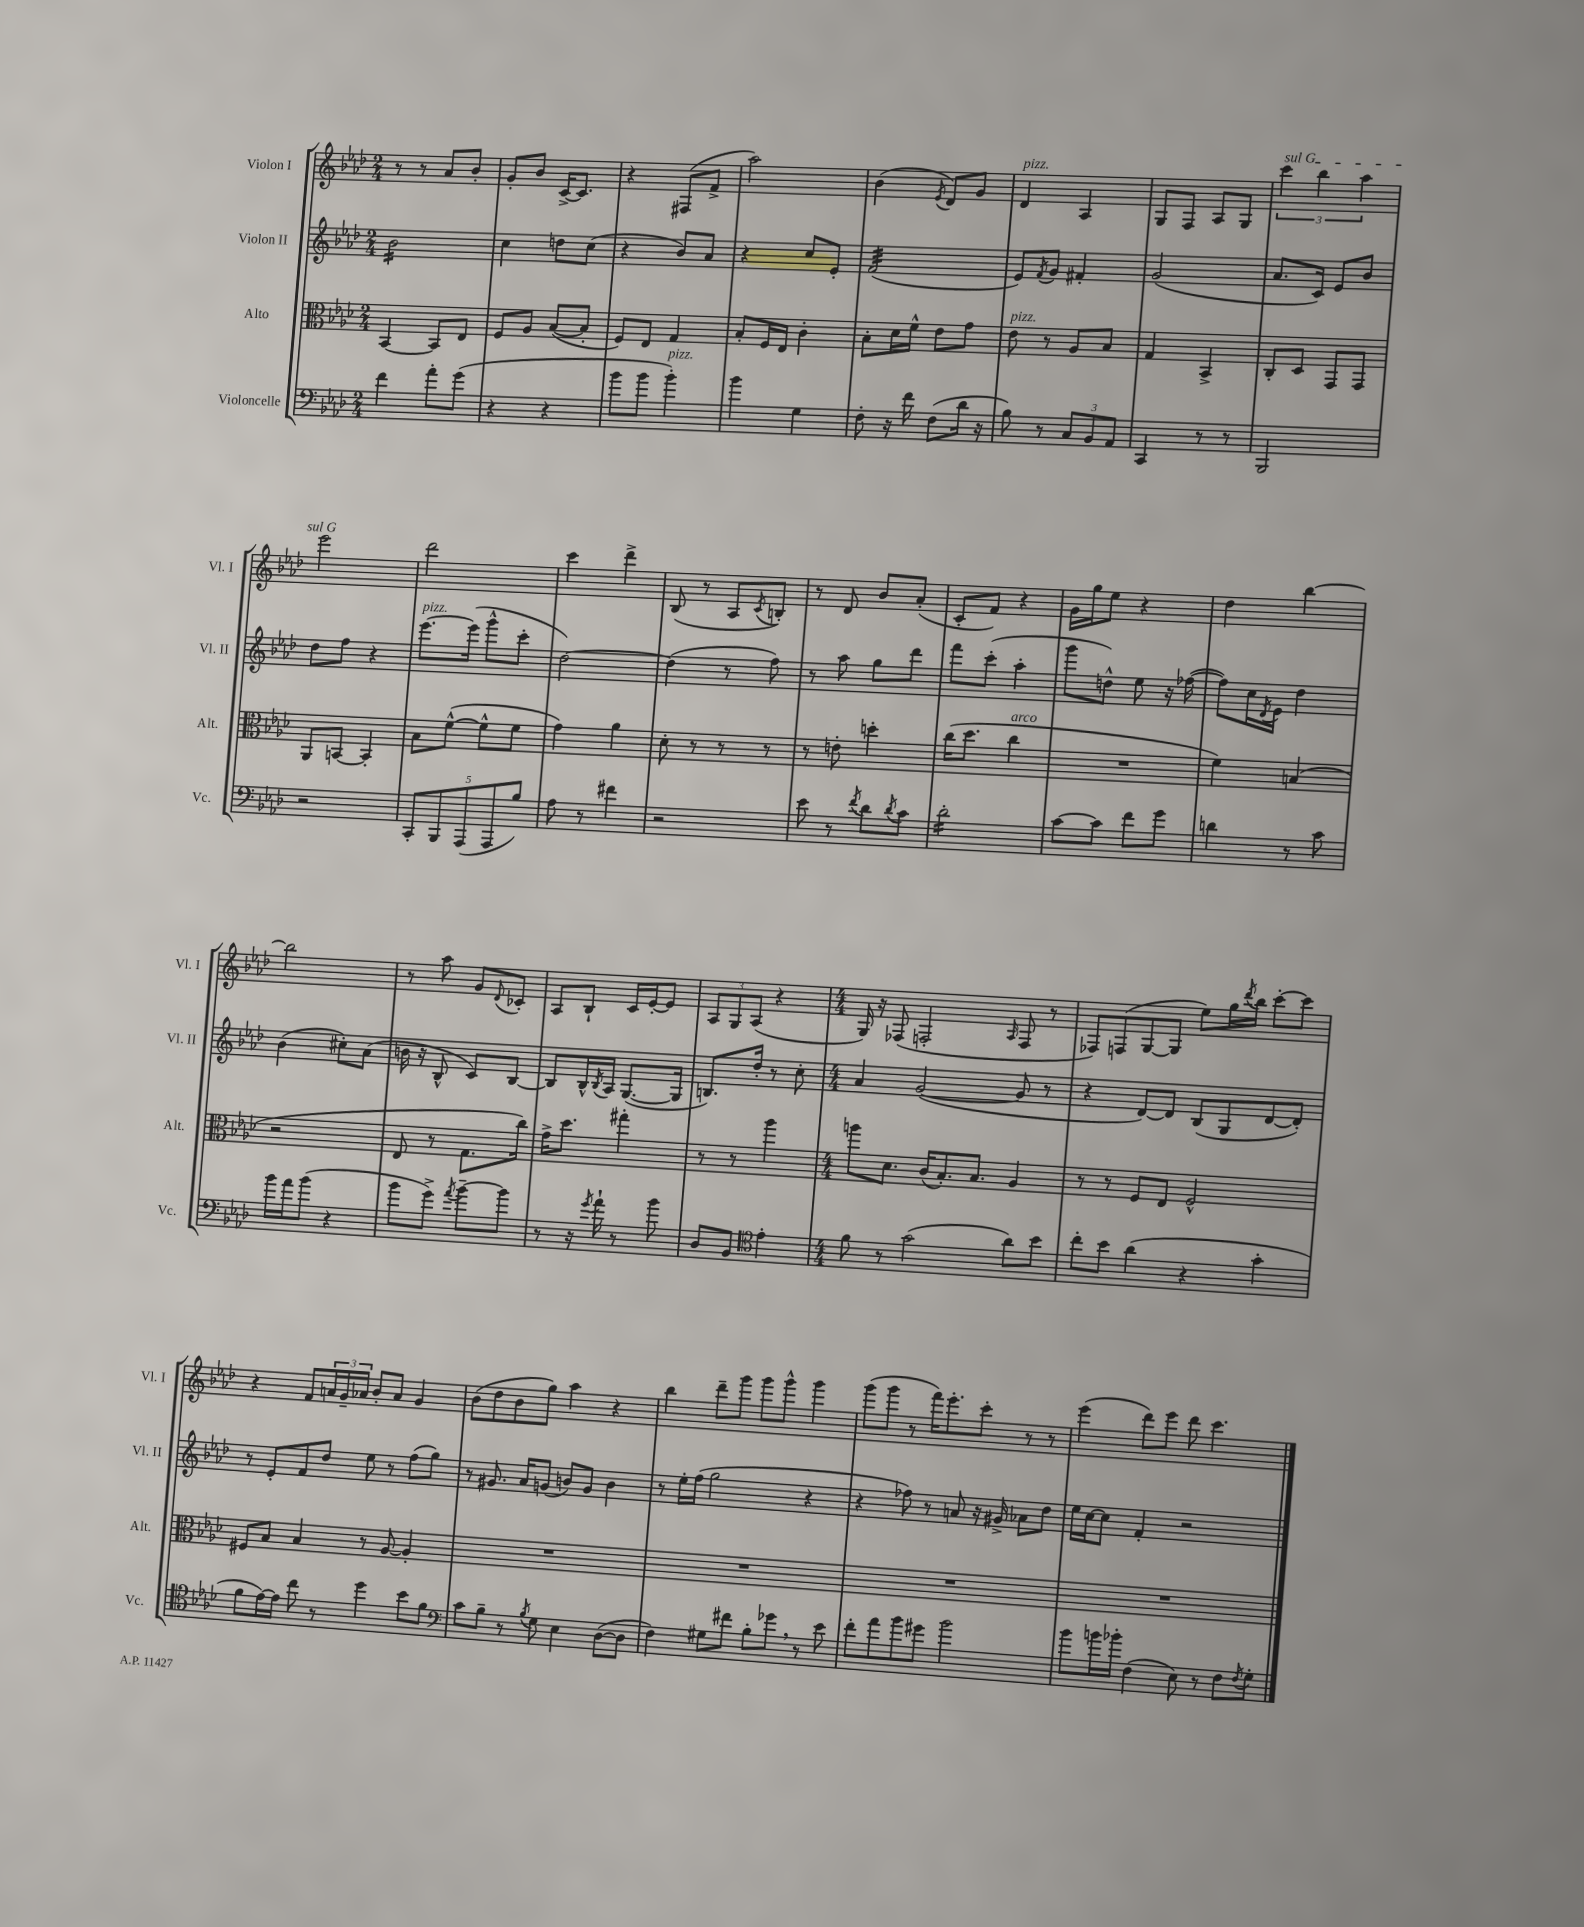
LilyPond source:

<<
\new StaffGroup <<
\new Staff = "s0" \with { instrumentName = "Violon I" shortInstrumentName = "Vl. I" } {
    \clef treble \key aes \major \numericTimeSignature \time 2/4
    r8 r8 aes'8 bes'8-. |
    g'8-. bes'8 c'16~-> c'8. |
    r4 fis8( f'8-> |
    aes''2) |
    bes'4( \acciaccatura { ees'8 } des'8) g'8 |
    des'4^\markup { \italic "pizz." } aes4 |
    g8 f8 aes8 g8 |
    \tuplet 3/2 { \once \override TextSpanner.bound-details.left.text = \markup { \italic "sul G" } c'''4\startTextSpan bes''4 aes''4 } |
    ees'''2\stopTextSpan |
    des'''2 |
    c'''4 des'''4-> |
    bes8( r8 aes8 \acciaccatura { c'8 } b8-.) |
    r8 des'8 bes'8 aes'8-.( |
    c'8-. f'8) r4 |
    g'16 g''16 ees''8 r4 |
    des''4 bes''4~ |
    bes''2 |
    r8 aes''8 g'8 \appoggiatura { des'8 } ces'8-. |
    aes8 bes8-! c'16 ees'16~-. ees'8 |
    \tuplet 3/2 { aes8 g8 aes8( } r4 |
    \numericTimeSignature \time 4/4 g16) r16 fes8( f2-. \grace { aes16 } f8 r8 |
    fes8) f8( g8~ g8 ees''8) g''16 \acciaccatura { des'''8 } bes''16 c'''8~-. c'''8 |
    r4 f'8 \tuplet 3/2 { a'16 g'16-- aes'16 } bes'8-. aes'8 g'4 |
    bes'8( des''8 bes'8 g''8) aes''4 r4 |
    bes''4 des'''8-- g'''8 g'''8 g'''8-^ g'''4 |
    g'''8( g'''8 r8 f'''16) ees'''8.-. c'''8-. r8 r8 |
    ees'''4( des'''8) ees'''8 des'''8 c'''4. \bar "|." |
}
\new Staff = "s1" \with { instrumentName = "Violon II" shortInstrumentName = "Vl. II" } {
    \clef treble \key aes \major \numericTimeSignature \time 2/4
    bes'2:16 |
    c''4 d''8 c''8( |
    r4 bes'8) aes'8 |
    r4 c''8 ees'8-. |
    f'2:32( |
    ees'8) \acciaccatura { f'8 } g'8 fis'4-. |
    g'2( |
    aes'8. c'16) ees'8 bes'8 |
    des''8 f''8 r4 |
    ees'''8.~^\markup { \italic "pizz." } ees'''16( g'''8-^ c'''8-. |
    des''2~) |
    des''4( r8 f''8) |
    r8 aes''8 g''8 des'''8 |
    f'''8 c'''8-.( aes''4-. |
    g'''8 d''8-^) ees''8 r16 fes''16~( |
    fes''8) c''16 \acciaccatura { des'8 } ees'16 des''4 |
    bes'4( cis''8-.) aes'8( |
    b'16 r16 bes8-^ c'8) bes8~ |
    bes8 bes16-^ \acciaccatura { bes8 } aes16 g8.~( g16 |
    b8.) des''16-. r8 c''8-. |
    \numericTimeSignature \time 4/4 aes'4 g'2~( g'8 r8 |
    r4 des'8~) des'8 bes8( g8 des'8~ des'8-.) |
    r8 ees'8-. f'8 des''8 ees''8 r8 f''8( g''8) |
    r8 gis'8. aes'16 g'8( b'8) g'8 b'4 |
    r8 ees''16-. f''16( g''2 r4 |
    r4 fes''8) r8 a'8 r16 gis'16-> aes'8 des''8 |
    ees''16 c''16~ c''8 f'4-. r2 \bar "|." |
}
\new Staff = "s2" \with { instrumentName = "Alto" shortInstrumentName = "Alt." } {
    \clef alto \key aes \major \numericTimeSignature \time 2/4
    bes,4~ bes,8 ees8 |
    f8 aes8 bes8~( bes8-. |
    f8) ees8 g4 |
    bes8-. f16 ees16 c'4-. |
    bes8-. des'16 f'16-^ ees'8 g'8 |
    ees'8^\markup { \italic "pizz." } r8 aes8 bes8 |
    g4 bes,4-> |
    c8-. des8 g,8 g,8 |
    aes,8 b,8~ b,4-. |
    bes8 f'8~-^( f'8-^ f'8 |
    g'4) aes'4 |
    des'8-. r8 r8 r8 |
    r8 e'8-. d''4-. |
    c''16( des''8. c''4^\markup { \italic "arco" } |
    R2 |
    f'4) b4( |
    r2 |
    ees8 r8 g8. c''16) |
    g'16-> des''8. gis''4-. |
    r8 r8 aes''4 |
    \numericTimeSignature \time 4/4 a''8 des'8. c'16( bes8.-.) bes8. aes4 |
    r8 r8 f8 ees8 f2-^ |
    fis8 bes8 bes4 r8 aes8~ aes4-. |
    R1 |
    R1 |
    R1 |
    R1 \bar "|." |
}
\new Staff = "s3" \with { instrumentName = "Violoncelle" shortInstrumentName = "Vc." } {
    \clef bass \key aes \major \numericTimeSignature \time 2/4
    f'4 aes'8-. g'8( |
    r4 r4 |
    bes'8 bes'8 bes'4-.^\markup { \italic "pizz." }) |
    bes'4 g4 |
    f8-. r16 f'16 f8( des'16 r16 |
    bes8) r8 \tuplet 3/2 { c8 bes,8 aes,8 } |
    c,4 r8 r8 |
    bes,,2 |
    r2 |
    \tuplet 5/4 { c,8-. bes,,8 aes,,8( aes,,8 bes8) } |
    aes8 r8 fis'4 |
    r2 |
    ees'8 r8 \acciaccatura { f'8 } des'8 \acciaccatura { des'8 } c'8 |
    des'2:16-. |
    c'8~ c'8 f'8 g'8 |
    d'4 r8 c'8 |
    bes'16 aes'16 bes'8( r4 |
    bes'8 g'8->) \acciaccatura { aes'8 } bes'8~-- bes'8 |
    r8 r16 \acciaccatura { g'8 } aes'16-! r8 bes'8 |
    des8 bes,8 \clef tenor ees'4-. |
    \numericTimeSignature \time 4/4 f'8 r8 g'2( aes'8) bes'8 |
    c''8-. bes'8 aes'4( r4 g'4-. |
    f'8 ees'16~) ees'16 c''8 r8 des''4 bes'8 f'8 |
    \clef bass c'8 bes8-- r8 \acciaccatura { bes8 } g8 ees4 des8~( des8 |
    f4) gis8 fis'8 bes8-. ges'8 \breathe r8 ees'8 |
    f'8-. aes'8 bes'8 gis'8 bes'2 |
    bes'8 b'16 bes'16-. f4( ees8) r8 f8 \acciaccatura { f8 } g8-. \bar "|." |
}
>>
>>
\layout { \context { \Score \remove "Bar_number_engraver" } }
